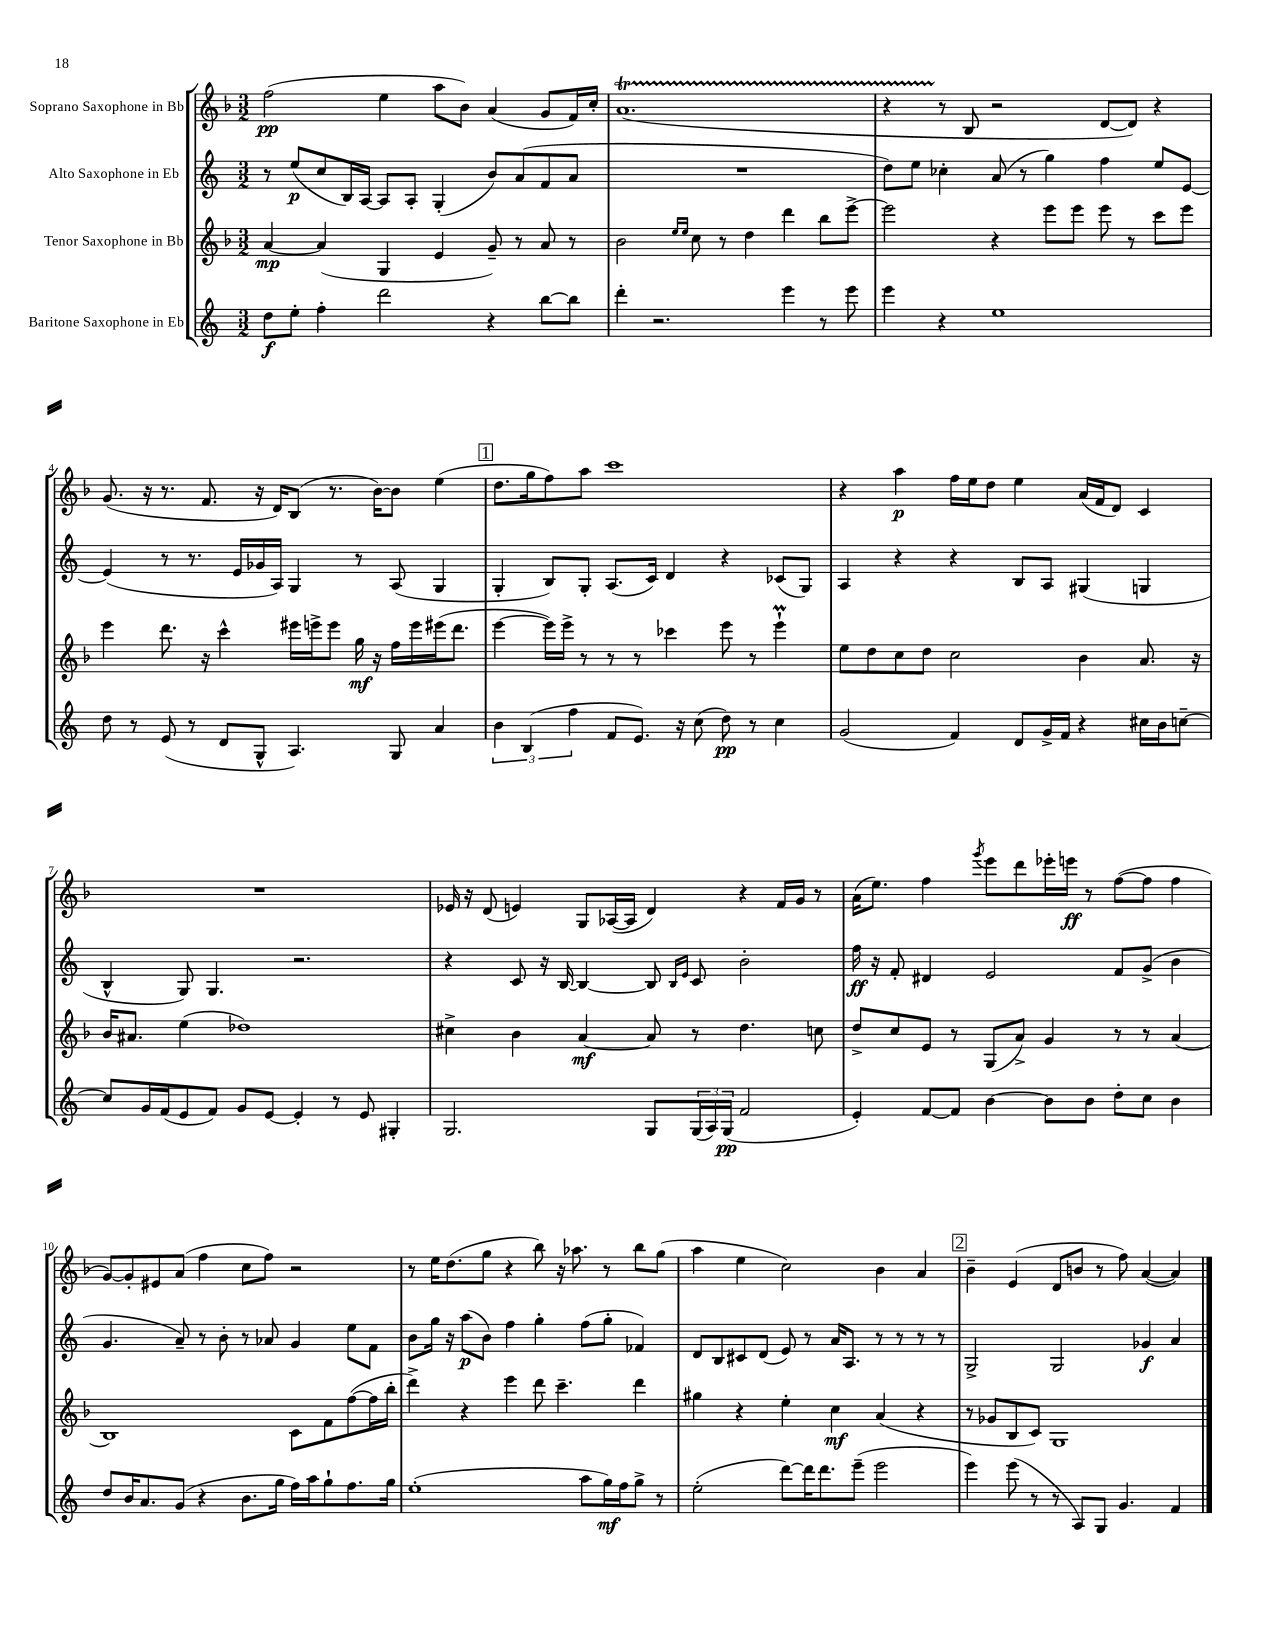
<<
\new StaffGroup <<
\new Staff = "s0" \with { instrumentName = "Soprano Saxophone in Bb" } {
    \clef treble \key f \major \numericTimeSignature \time 3/2
    f''2\pp( e''4 a''8 bes'8) a'4( g'8 f'16) c''16-. |
    a'1.\startTrillSpan( |
    r4 r8\stopTrillSpan bes8 r2 d'8~ d'8) r4 |
    g'8.( r16 r8. f'8. r16 d'16) bes8( r8. bes'16~) bes'8 e''4( |
    \mark \markup { \box "1" } d''8. g''16 f''8) a''8 c'''1 |
    r4 a''4\p f''16 e''16 d''8 e''4 a'16( f'16 d'8) c'4 |
    R1. |
    ees'16 r16 d'8( e'4) g8 aes16~( aes16 d'4) r4 f'16 g'16 r8 |
    a'16( e''8.) f''4 \acciaccatura { g'''8 } e'''8 d'''8 ees'''16-. e'''16\ff r8 f''8~( f''8 f''4 |
    g'8~) g'8-. eis'8 a'8( f''4 c''8 f''8) r2 |
    r8 e''16 d''8.( g''8 r4 bes''8) r16 aes''8. r8 bes''8 g''8( |
    a''4 e''4 c''2) bes'4 a'4 |
    \mark \markup { \box "2" } bes'4-- e'4( d'8 b'8 r8 f''8) a'4~( a'4) \bar "|." |
}
\new Staff = "s1" \with { instrumentName = "Alto Saxophone in Eb" } {
    \clef treble \key c \major \numericTimeSignature \time 3/2
    r8 e''8\p( c''8 b16) a16~ a8 a8-. g4-.( b'8) a'8( f'8 a'8 |
    R1. |
    d''8) e''8 ces''4-. a'8( r8 g''4) f''4 e''8 e'8~ |
    e'4( r8 r8. e'16 ges'16 a16) g4 r8 a8( g4 |
    \mark \markup { \box "1" } g4-. b8) g8-. a8.( c'16) d'4 r4 ces'8( g8) |
    a4 r4 r4 b8 a8 gis4( g4 |
    b4-^ g8) g4. r2. |
    r4 c'8 r16 b16~ b4~ b8 \grace { b16 e'16 } c'8 b'2-. |
    f''16\ff r16 f'8-. dis'4 e'2 f'8 g'8->( b'4 |
    g'4. a'8--) r8 b'8-. r8 aes'8 g'4 e''8 f'8 |
    b'8 g''16 r16 a''8\p( b'8) f''4 g''4-. f''8( g''8-. fes'4) |
    d'8 b8 cis'8 d'8( e'8) r8 a'16 a8. r8 r8 r8 r8 |
    \mark \markup { \box "2" } g2-> g2 ges'4\f a'4 \bar "|." |
}
\new Staff = "s2" \with { instrumentName = "Tenor Saxophone in Bb" } {
    \clef treble \key f \major \numericTimeSignature \time 3/2
    a'4~\mp a'4( g4 e'4 g'8--) r8 a'8 r8 |
    bes'2 \grace { e''16 e''16 } c''8 r8 d''4 d'''4 bes''8 e'''8~-> |
    e'''2 r4 e'''8 e'''8 e'''8 r8 c'''8 e'''8 |
    e'''4 d'''8. r16 c'''4-^ eis'''16 e'''16-> e'''8 g''16\mf r16 f''16 e'''16 eis'''16( d'''8. |
    \mark \markup { \box "1" } e'''4~ e'''16) e'''16-> r8 r8 r8 ces'''4 e'''8 r8 e'''4-!\prall |
    e''8 d''8 c''8 d''8 c''2 bes'4 a'8. r16 |
    bes'16 ais'8. e''4( des''1) |
    cis''4-> bes'4 a'4~\mf a'8 r8 d''4. c''8 |
    d''8-> c''8 e'8 r8 g8( a'8->) g'4 r8 r8 a'4( |
    bes1) c'8 f'8 f''8~( f''16 bes''16-. |
    d'''4->) r4 e'''4 d'''8 c'''4.-- d'''4 |
    gis''4 r4 e''4-. c''4\mf a'4( r4 |
    \mark \markup { \box "2" } r8 ges'8 bes8 c'8) g1 \bar "|." |
}
\new Staff = "s3" \with { instrumentName = "Baritone Saxophone in Eb" } {
    \clef treble \key c \major \numericTimeSignature \time 3/2
    d''8\f e''8-. f''4-. d'''2 r4 b''8~ b''8 |
    d'''4-. r2. e'''4 r8 e'''8 |
    e'''4 r4 e''1 |
    d''8 r8 e'8( r8 d'8 g8-^ a4.) g8 a'4 |
    \mark \markup { \box "1" } \tuplet 3/2 { b'4 b4( f''4 } f'8 e'8.) r16 c''8( d''8\pp) r8 c''4 |
    g'2( f'4) d'8 g'16-> f'16 r4 cis''16 b'16 c''8~-- |
    c''8 g'16 f'16( e'8 f'8) g'8 e'8~ e'4-. r8 e'8 gis4-. |
    g2. g8 \tuplet 3/2 { g16( a16) g16\pp( } f'2 |
    e'4-.) f'8~ f'8 b'4~ b'8 b'8 d''8-. c''8 b'4 |
    d''8 b'16 a'8. g'8( r4 b'8. g''16 f''16) a''16 g''8-! f''8. g''16 |
    e''1-.( a''8 g''16\mf) f''16 g''8-> r8 |
    e''2-.( d'''8~) d'''16 d'''8. e'''8--( e'''2 |
    \mark \markup { \box "2" } e'''4) e'''8( r8 r8 a8) g8 g'4. f'4 \bar "|." |
}
>>
>>
